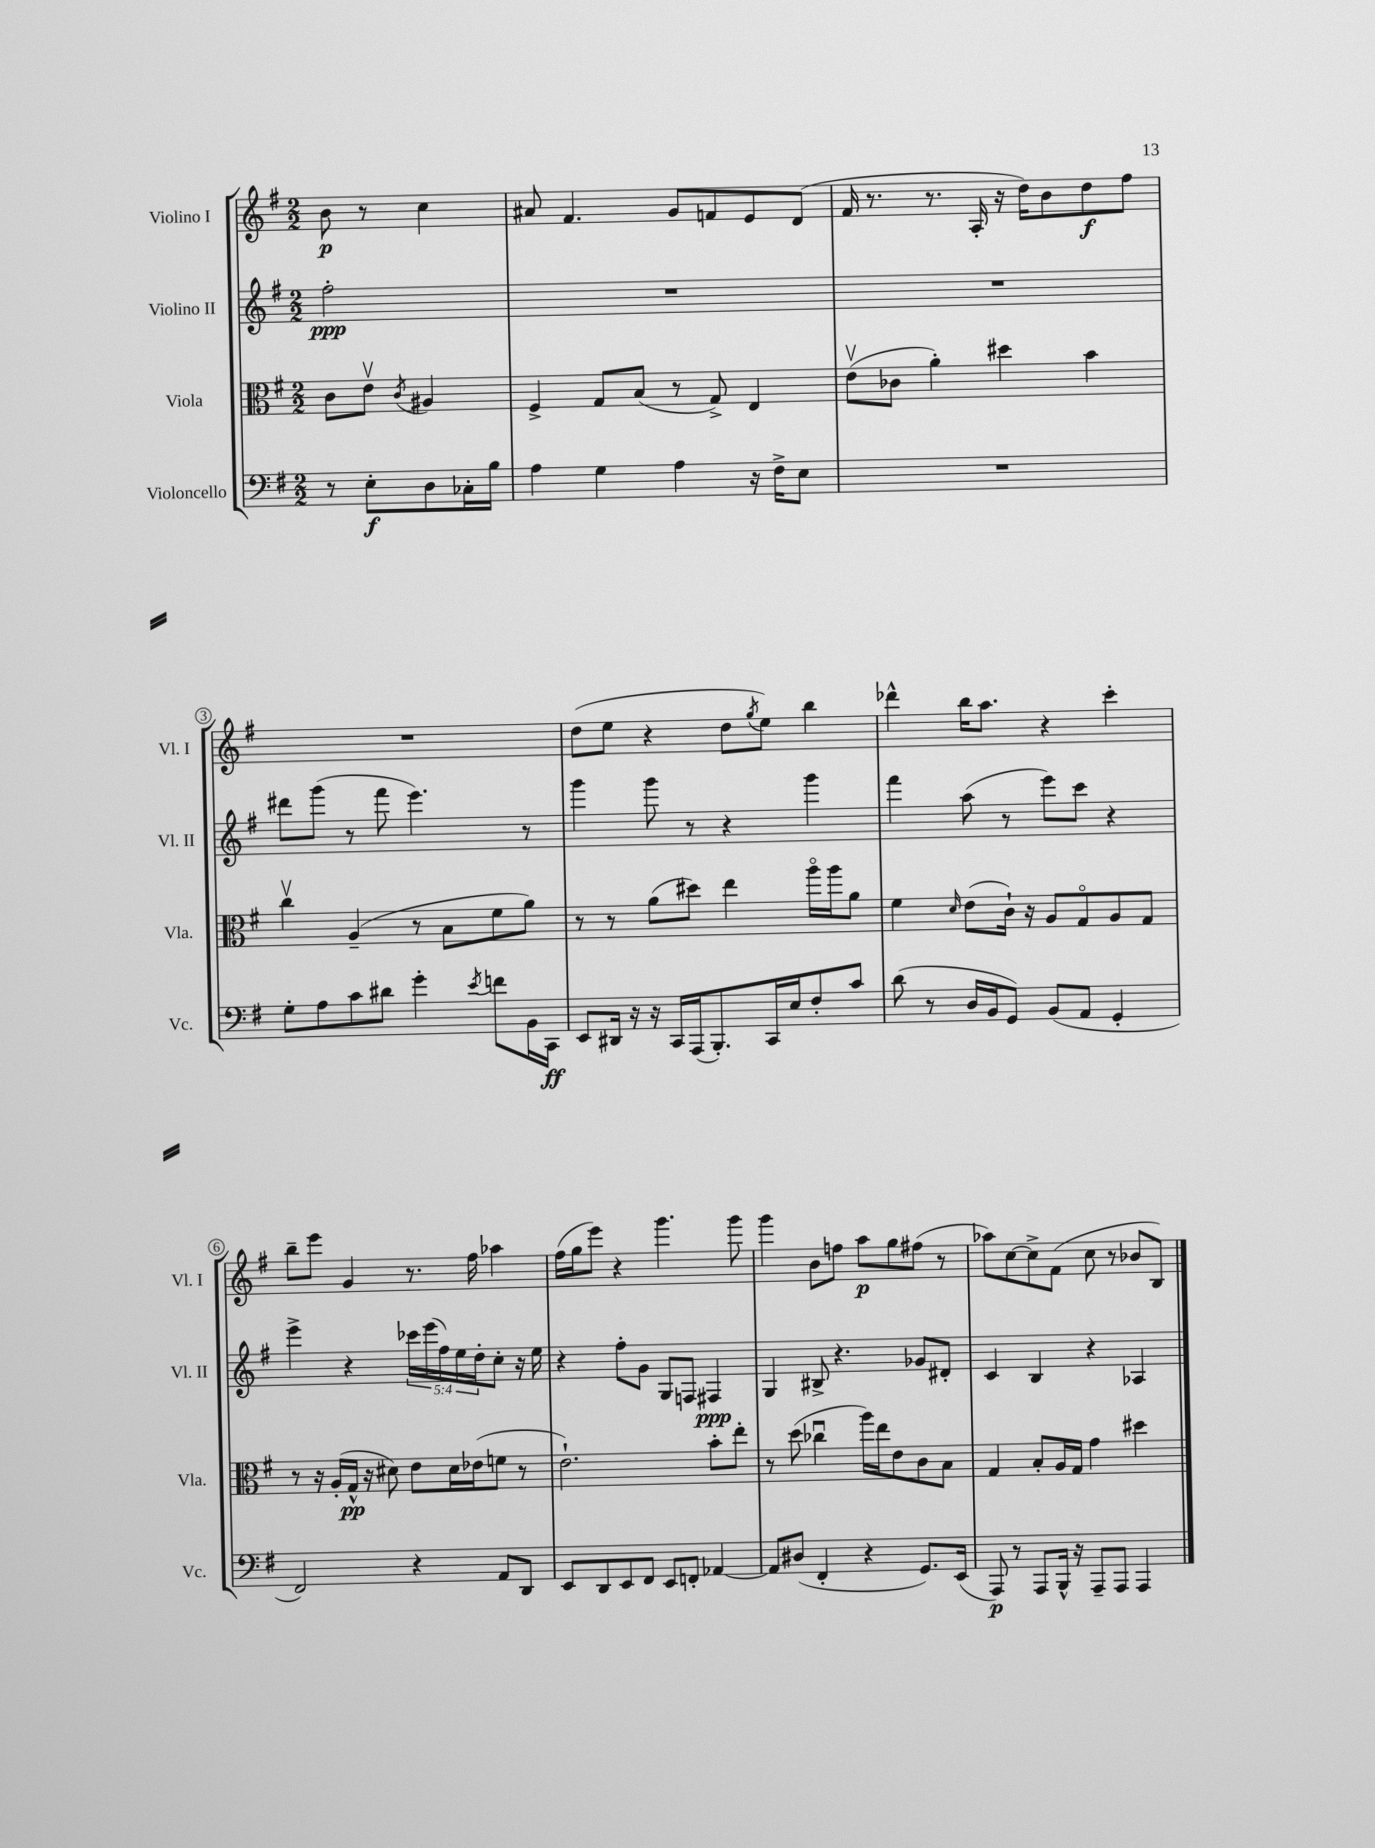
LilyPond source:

<<
\new StaffGroup <<
\new Staff = "s0" \with { instrumentName = "Violino I" shortInstrumentName = "Vl. I" } {
    \clef treble \key g \major \numericTimeSignature \time 2/2 \partial 2
    b'8\p r8 c''4 |
    ais'8 fis'4. g'8 f'8 e'8 d'8( |
    fis'16 r8. r8. a16-. r16 d''16) b'8 d''8\f fis''8 |
    R1 |
    d''8( e''8 r4 d''8 \acciaccatura { g''8 } e''8) b''4 |
    des'''4-^ b''16 a''8. r4 c'''4-. |
    b''8-- e'''8 g'4 r8. fis''16 aes''4 |
    fis''16( g''16 e'''8) r4 g'''4. g'''8 |
    g'''4 b'8 f''8 a''8\p g''8 fis''8( r8 |
    aes''8) c''8~ c''8-> fis'8( c''8 r8 bes'8 b8) \bar "|." |
}
\new Staff = "s1" \with { instrumentName = "Violino II" shortInstrumentName = "Vl. II" } {
    \clef treble \key g \major \numericTimeSignature \time 2/2 \override Staff.TupletNumber.text = #tuplet-number::calc-fraction-text \partial 2
    fis''2-.\ppp |
    R1 |
    R1 |
    dis'''8 g'''8( r8 fis'''8 e'''4.) r8 |
    g'''4 g'''8 r8 r4 g'''4 |
    fis'''4 a''8( r8 e'''8) c'''8 r4 |
    e'''4-> r4 \tuplet 5/4 { ces'''16 e'''16( fis''16) e''16 d''16-. } c''8-. r16 e''16 |
    r4 fis''8-. g'8 g8 f8 fis4\ppp |
    g4 bis8-> r4. ges'8 dis'8-. |
    c'4 b4 r4 aes4 \bar "|." |
}
\new Staff = "s2" \with { instrumentName = "Viola" shortInstrumentName = "Vla." } {
    \clef alto \key g \major \numericTimeSignature \time 2/2 \partial 2
    c'8 e'8\upbow \acciaccatura { c'8 } ais4 |
    fis4-> g8 b8( r8 g8->) e4 |
    e'8\upbow( ces'8 a'4-.) dis''4 b'4 |
    c''4\upbow a4--( r8 b8 fis'8 a'8) |
    r8 r8 a'8( dis''8) e''4 a''16\flageolet a''16 a'8 |
    fis'4 \grace { d'16 } e'8( c'16-!) r16 a8 g8\flageolet a8 g8 |
    r8 r16 a16-.( g16-^\pp r16 dis'8) e'8 dis'16 ees'16( f'8 r8 |
    e'2.-!) b'8-. e''8-. |
    r8 d''8( ces''4\downbow a''16) e''16 e'8 c'8 b8 |
    g4 b8-. a16 g16 g'4 dis''4 \bar "|." |
}
\new Staff = "s3" \with { instrumentName = "Violoncello" shortInstrumentName = "Vc." } {
    \clef bass \key g \major \numericTimeSignature \time 2/2 \partial 2
    r8 e8-.\f d8 ces16-. b16 |
    a4 g4 a4 r16 fis16-> e8 |
    R1 |
    g8-. a8 c'8 dis'8 g'4-. \acciaccatura { e'8 } f'8 b,16 c,16\ff |
    e,8 dis,16 r16 r16 c,16 a,,16( b,,8.-.) c,16 e16 fis8-. c'8 |
    d'8( r8 d16 b,16 g,8) b,8( a,8 g,4-. |
    fis,2) r4 a,8 d,8 |
    e,8 d,8 e,8 fis,8 e,8 f,8-. aes,4~ |
    aes,8 dis8( fis,4-. r4 g,8.) e,16( |
    a,,8\p) r8 a,,8 b,,16-^ r16 a,,8-- a,,8 a,,4 \bar "|." |
}
>>
>>
\layout { \context { \Score \override BarNumber.stencil = #(make-stencil-circler 0.1 0.3 ly:text-interface::print) } }
